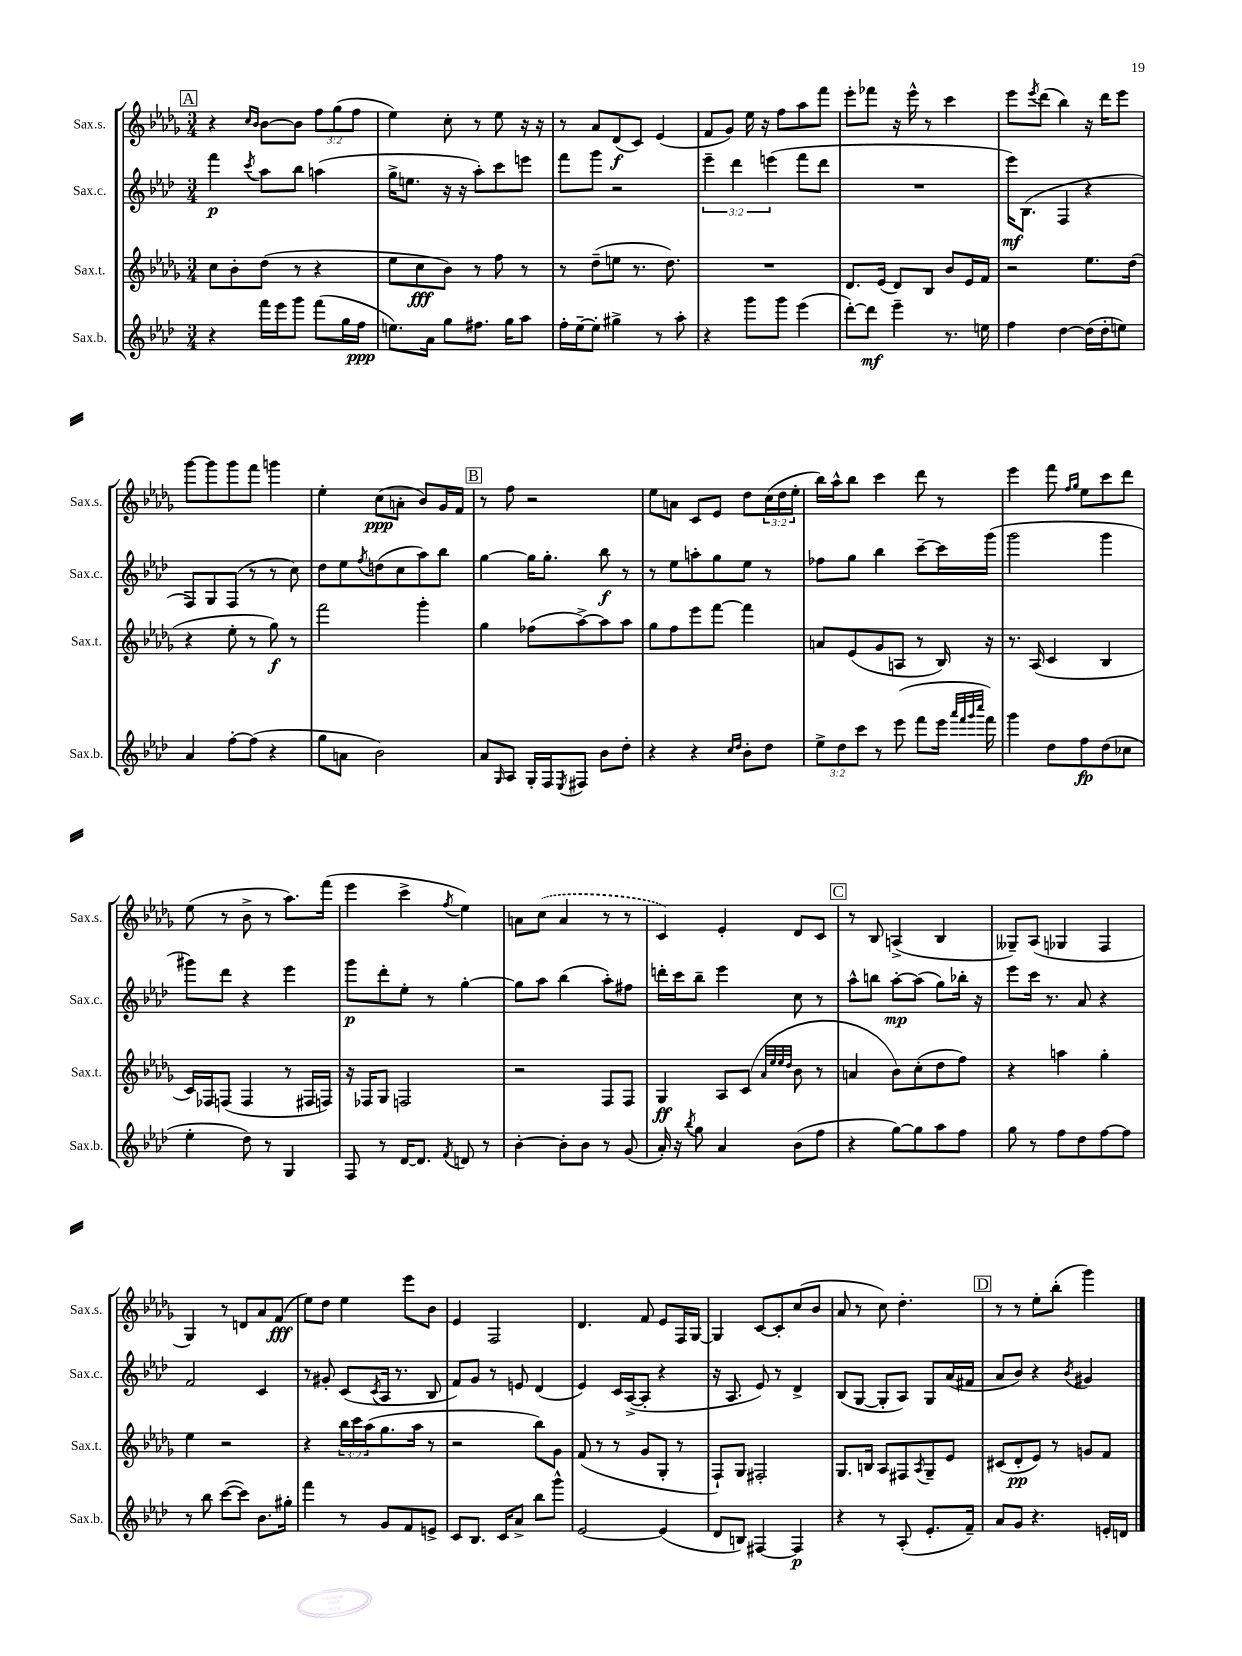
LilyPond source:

<<
\new StaffGroup <<
\new Staff = "s0" \with { instrumentName = "Sax.s." shortInstrumentName = "Sax.s." } {
    \clef treble \key des \major \numericTimeSignature \time 3/4 \override Staff.TupletNumber.text = #tuplet-number::calc-fraction-text
    \mark \markup { \box "A" } r4 \grace { c''16 bes'16 } bes'8~ bes'8 \tuplet 3/2 { f''8 ges''8( f''8 } |
    ees''4) c''8-. r8 ees''8 r16 r16 |
    r8 aes'8 des'8\f( c'8) ees'4( |
    f'8 ges'8) ees''16 r16 f''8 aes''8 f'''8 |
    ees'''8-. fes'''8 r16 ees'''16-^ r8 c'''4 |
    ees'''8 \acciaccatura { ees'''8 } des'''8( bes''4) r16 des'''16 ees'''8 |
    ges'''8~ ges'''8 ges'''8 f'''8 g'''4 |
    ees''4-. c''8\ppp( a'8-. bes'8) ges'16 f'16 |
    \mark \markup { \box "B" } r8 f''8 r2 |
    ees''8 a'8 c'8 ees'8 des''8 \tuplet 3/2 { c''16( des''16 ees''16-. } |
    bes''16) aes''16-^ bes''8 c'''4 des'''8 r8 |
    ees'''4 f'''8 \grace { f''16 ges''16 } ees''8 c'''8 des'''8 |
    ees''8( r8 bes'8-> r8 aes''8.) f'''16( |
    ees'''4 c'''4-> \acciaccatura { f''8 } ees''4) |
    a'8 \once \slurDashed c''8( a'4 r8 r8 |
    c'4) ees'4-. des'8 c'8 |
    \mark \markup { \box "C" } r8 bes8 a4->( bes4 |
    geses8--) aes8( ges4 f4 |
    ges4) r8 d'8 aes'8 f'8\fff( |
    ees''8) des''8 ees''4 ees'''8 bes'8 |
    ees'4 f2 |
    des'4. f'8 ees'8 f16 ges16~ |
    ges4 c'8~ c'8-. c''8( bes'8 |
    aes'8 r8 c''8) des''4.-. |
    \mark \markup { \box "D" } r8 r8 ees''8-. bes''8-.( ges'''4) \bar "|." |
}
\new Staff = "s1" \with { instrumentName = "Sax.c." shortInstrumentName = "Sax.c." } {
    \clef treble \key aes \major \numericTimeSignature \time 3/4 \override Staff.TupletNumber.text = #tuplet-number::calc-fraction-text
    \mark \markup { \box "A" } f'''4\p \acciaccatura { c'''8 } aes''8 bes''8 a''4( |
    g''16-> e''8. r16 r16 aes''8-.) c'''8 e'''8 |
    f'''8 g'''8 r2 |
    \tuplet 3/2 { ees'''4-- des'''4 e'''4( } f'''8 des'''8 |
    R2. |
    ees'''16\mf) bes8.( f4 r4 |
    f8) g8 f8( r8 r8 c''8) |
    des''8 ees''8 \acciaccatura { f''8 } d''8( c''8 aes''8) bes''8 |
    \mark \markup { \box "B" } g''4~ g''16 g''8.-. bes''8\f r8 |
    r8 ees''8 a''8-. g''8 ees''8 r8 |
    fes''8 g''8 bes''4 c'''8~-- c'''16 g'''16( |
    g'''2 g'''4 |
    gis'''8) des'''8 r4 ees'''4 |
    g'''8\p des'''8-. ees''8-. r8 g''4~-. |
    g''8 aes''8 bes''4( aes''8-.) fis''8 |
    d'''16-. c'''16 bes''8-- ees'''4 c''8 r8 |
    \mark \markup { \box "C" } aes''8-^ b''8 aes''8~-.\mp aes''8( g''8) bes''16-. r16 |
    ees'''8 c'''16 r8. aes'8 r4 |
    f'2 c'4 |
    r8 gis'8-. c'8( \acciaccatura { c'8 } aes16 r8. bes8 |
    f'8) g'8 r8 e'8 des'4( |
    ees'4) c'16 aes16~->( aes8-. r4 |
    r16 aes8. ees'8) r8 des'4-> |
    bes8( g8~ g8-. aes8) g8 aes'16( fis'16 |
    \mark \markup { \box "D" } aes'8 bes'8) r4 \acciaccatura { bes'8 } gis'4 \bar "|." |
}
\new Staff = "s2" \with { instrumentName = "Sax.t." shortInstrumentName = "Sax.t." } {
    \clef treble \key des \major \numericTimeSignature \time 3/4 \override Staff.TupletNumber.text = #tuplet-number::calc-fraction-text
    \mark \markup { \box "A" } c''8 bes'8-. des''8( r8 r4 |
    ees''8 c''8\fff bes'8) r8 f''8 r8 |
    r8 des''8--( e''8 r8. des''8.) |
    R2. |
    des'8. ees'16( des'8) bes8 bes'8 ees'16 f'16 |
    r2 ees''8. des''16( |
    r4 ees''8-. r8 ges''8\f) r8 |
    f'''2 ges'''4-. |
    \mark \markup { \box "B" } ges''4 fes''8( aes''8~->) aes''8 aes''8 |
    ges''8 f''8 ees'''8 f'''8~ f'''4 |
    a'8 ees'8( ges'8 a8 r8 bes16) r16 |
    r8. aes16( c'4 bes4 |
    c'16) fes16 f8( f4 r8 fis16 f16) |
    r16 fes16 ges8 f2 |
    r2 f8 f8 |
    ges4\ff aes8 c'8( \grace { aes'32 ees''32 ees''32 des''32 } bes'8 r8 |
    \mark \markup { \box "C" } a'4 bes'8) c''8-.( des''8 f''8) |
    r4 a''4 ges''4-. |
    ees''4 r2 |
    r4 \tuplet 3/2 { bes''16 c'''16 aes''16( } ges''8. aes''16 r8 |
    r2 bes''8) ges'8 |
    f'8( r8 r8 ges'8 ges8-. r8 |
    f8-!) ges8 fis2-. |
    ges8. b16 aes8 fis8 \acciaccatura { aes8 } ges8-- ees'8 |
    \mark \markup { \box "D" } cis'8( des'8-.\pp ees'8) r8 g'8 f'8 \bar "|." |
}
\new Staff = "s3" \with { instrumentName = "Sax.b." shortInstrumentName = "Sax.b." } {
    \clef treble \key aes \major \numericTimeSignature \time 3/4 \override Staff.TupletNumber.text = #tuplet-number::calc-fraction-text
    \mark \markup { \box "A" } r4 f'''16 ees'''16 g'''8 f'''8( g''16 f''16\ppp |
    e''8.) aes'16 g''8 fis''8. g''16 aes''8 |
    f''16-. ees''16~-- ees''8-. gis''4-> r8 aes''8-. |
    r4 g'''8 g'''8 ees'''4( |
    des'''8~-.) des'''8\mf ees'''4-- r8. e''16 |
    f''4 des''4~ des''16( des''16-. e''8) |
    aes'4 f''8~-. f''8( r4 |
    g''8 a'8 bes'2) |
    \mark \markup { \box "B" } aes'8 \grace { g16 } aes8 g16-. f16 \acciaccatura { ees8 } fis8 bes'8 des''8-. |
    r4 r4 \grace { c''16 des''16 } bes'8-. des''8 |
    \tuplet 3/2 { ees''8-> des''8 c'''8 } r8 ees'''8( f'''8 ees'''16 \grace { aes'''32 f'''32 g'''32 c''''32 } f'''16) |
    g'''4 des''8 f''8\fp des''8( ces''8 |
    ees''4-. des''8) r8 g4 |
    f8 r8 des'16~ des'8. \acciaccatura { f'8 } d'8 r8 |
    bes'4~-. bes'8-. bes'8 r8 g'8( |
    aes'16-.) r16 \acciaccatura { bes''8 } g''8 aes'4 bes'8( f''8 |
    \mark \markup { \box "C" } r4 g''8~) g''8 aes''8 f''8 |
    g''8 r8 f''8 des''8 f''8~ f''8 |
    r8 bes''8 c'''8~( c'''8) bes'8. gis''16-. |
    f'''4 r8 g'8 f'8 e'8-> |
    c'8 bes8. c'16 aes'8-> bes''8 g'''8-^ |
    ees'2~ ees'4( |
    des'8 b8) fis4~ fis4\p |
    r4 r8 aes8-.( ees'8.-. f'16--) |
    \mark \markup { \box "D" } aes'8 g'8 r4. e'16-. d'16 \bar "|." |
}
>>
>>
\layout { \context { \Score \remove "Bar_number_engraver" } }
